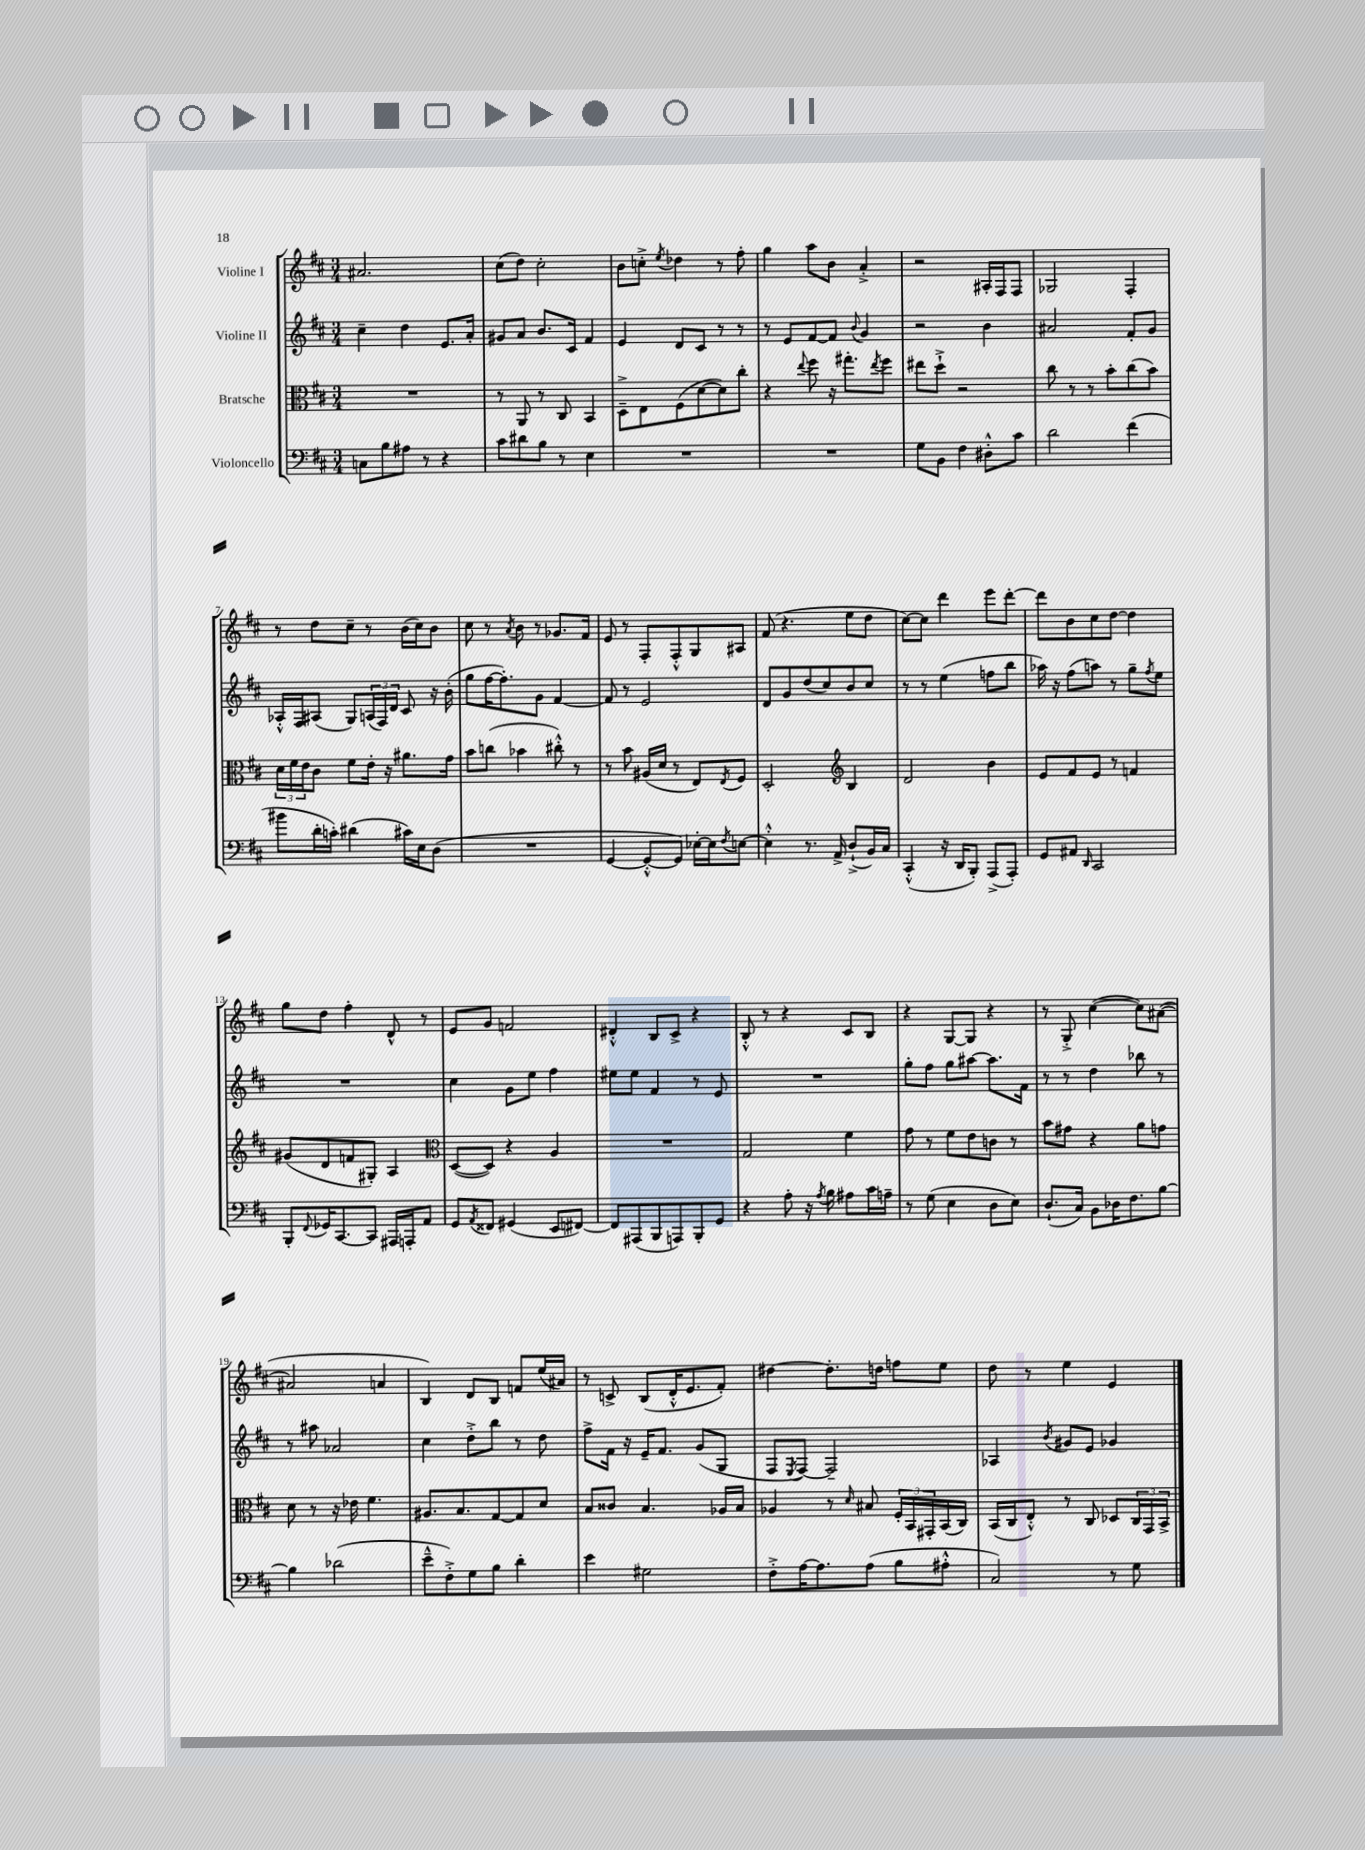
<<
\new StaffGroup <<
\new Staff = "s0" \with { instrumentName = "Violine I" } {
    \clef treble \key d \major \numericTimeSignature \time 3/4
    ais'2. |
    cis''8( d''8) cis''2-. |
    b'8 c''8-.-> \acciaccatura { e''8 } des''4 r8 fis''8-. |
    g''4 a''8 b'8 a'4-.-> |
    r2 ais16-. fis16 fis8 |
    ges2 fis4-. |
    r8 d''8 cis''8-- r8 b'16( cis''16) b'8 |
    cis''8 r8 \acciaccatura { a'8 } b'8 r8 ges'8. fis'16 |
    e'8 r8 fis8-. fis8-.-^ g8 ais8 |
    fis'8( r4. e''8 d''8 |
    cis''8~) cis''8 d'''4 e'''8 d'''8~-. |
    d'''8 b'8 cis''8 d''8~ d''4 |
    g''8 d''8 fis''4-. d'8-^ r8 |
    e'8 g'8 f'2 |
    dis'4-.-^ b8 cis'8-> r4 |
    b8-.-^ r8 r4 cis'8 b8 |
    r4 g8~ g8 r4 |
    r8 g8-.-> cis''4~( cis''8) ais'8~( |
    ais'2 a'4 |
    b4) d'8 b8 f'8 e''16( ais'16) |
    r8 c'8-> b8( d'16-.-^ e'8. fis'8-.) |
    dis''4~ dis''8.-. d''16 f''8 e''8 |
    d''8 r8 e''4 e'4 \bar "|." |
}
\new Staff = "s1" \with { instrumentName = "Violine II" } {
    \clef treble \key d \major \numericTimeSignature \time 3/4
    cis''4-- d''4 e'8. a'16-. |
    gis'8 a'8 b'8. cis'16 fis'4 |
    e'4 d'8 cis'8 r8 r8 |
    r8 e'8 fis'8~ fis'8 \appoggiatura { b'8 } g'4 |
    r2 b'4 |
    ais'2 fis'8-. g'8 |
    aes16-.-^ fis16 ais8( g8) \tuplet 3/2 { a16( fis16) d'16 } cis'8 r16 b'16-.( |
    g''8 fis''16~ fis''8.-.) g'8 fis'4~ |
    fis'8 r8 e'2 |
    d'8 g'8 d''8( cis''8) b'8 cis''8 |
    r8 r8 e''4( f''8 b''8 |
    aes''16) r16 fis''8( a''8) r8 g''8-- \acciaccatura { fis''8 } e''8 |
    R2. |
    cis''4 g'8 e''8 fis''4 |
    eis''8 eis''8 fis'4 r8 e'8 |
    R2. |
    g''8-. fis''8 g''8 ais''8~ ais''8. fis'16 |
    r8 r8 d''4 bes''8 r8 |
    r8 ais''8 aes'2 |
    cis''4 d''8-.-> b''8 r8 d''8 |
    fis''8-> fis'16 r16 e'16-- fis'8. g'8( g8 |
    fis8 \acciaccatura { e8 } fis8~) fis2-- |
    aes4 \acciaccatura { b'8 } gis'8 e'8 ges'4 \bar "|." |
}
\new Staff = "s2" \with { instrumentName = "Bratsche" } {
    \clef alto \key d \major \numericTimeSignature \time 3/4
    R2. |
    r8 a,8 r8 cis8 b,4 |
    d8---> e8 fis8( d'8~ d'8) cis''8-. |
    r4 \appoggiatura { e''8 } fis''8 r16 gis''8.-. \acciaccatura { e''8 } fis''8 |
    eis''8 d''8-!-> r2 |
    cis''8 r8 r8 b'8-. cis''8( b'8) |
    \tuplet 3/2 { d'16 fis'16 e'16 } cis'8 fis'8 e'16-. r16 ais'8. g'16 |
    b'8 c''8( bes'4 cis''8-.-^) r8 |
    r8 b'8 ais16( d'16 r8 e8) \acciaccatura { e8 } fis8 |
    d2-. \clef treble b4 |
    d'2 b'4 |
    e'8 fis'8 e'8 r8 f'4 |
    gis'8( d'8 f'8 gis8-.) a4 |
    \clef alto d8~( d8) r4 a4 |
    R2. |
    g2 fis'4 |
    g'8 r8 fis'8 e'8 c'8 r8 |
    b'8 gis'8 r4 a'8 g'8 |
    d'8 r8 r16 ees'16 fis'4. |
    ais8. b8. g8~ g8 d'8 |
    b8 cisis'8 b4. aes16 b16 |
    aes4 r8 \grace { d'16 } bis8 \tuplet 3/2 { fis16-. b,16 gis,16-. } b,16( cis16) |
    b,16( cis16 e8-.-^) r8 cis8 des8 \tuplet 3/2 { cis16 g,16 b,16-> } \bar "|." |
}
\new Staff = "s3" \with { instrumentName = "Violoncello" } {
    \clef bass \key d \major \numericTimeSignature \time 3/4
    c8 b8 ais8 r8 r4 |
    cis'8 dis'8 b8 r8 e4 |
    R2. |
    R2. |
    g8 b,8 fis4 dis8-.-^ cis'8 |
    d'2 fis'4( |
    bis'8 d'16-. c'16-.) dis'4( cis'16) e16 d8( |
    R2. |
    g,4~ g,8~-.-^ g,8) ees16~-. ees16 \acciaccatura { fis8 } e8~ |
    e4-.-^ r8. a,16-> d8-!->( b,16) cis16 |
    cis,4-.-^( r16 d,16 b,,8-.) a,,8->( a,,8-.) |
    g,8 ais,8 \grace { d,16 } cis,2 |
    b,,8-. \appoggiatura { fis,8 } ges,16 cis,8.~ cis,8 ais,,16 a,,16-. a,8 |
    g,8 \acciaccatura { a,8 } fisis,8 gis,4( e,8 fis,8~) |
    fis,8 ais,,8( b,,8 a,,8) b,,8-. g,8 |
    r4 a8-. r16 \acciaccatura { a8 } b16 ais8 cis'16 a16-- |
    r8 g8( e4 d8 e8) |
    d8.-!( cis16) b,8 des16 fis8. b8~ |
    b4 des'2( |
    e'8---^ fis8-.->) g8 b8 d'4-. |
    e'4 gis2 |
    fis8-.-> a16~ a8. a8( b8 ais8-.-^ |
    cis2) r8 g8 \bar "|." |
}
>>
>>
